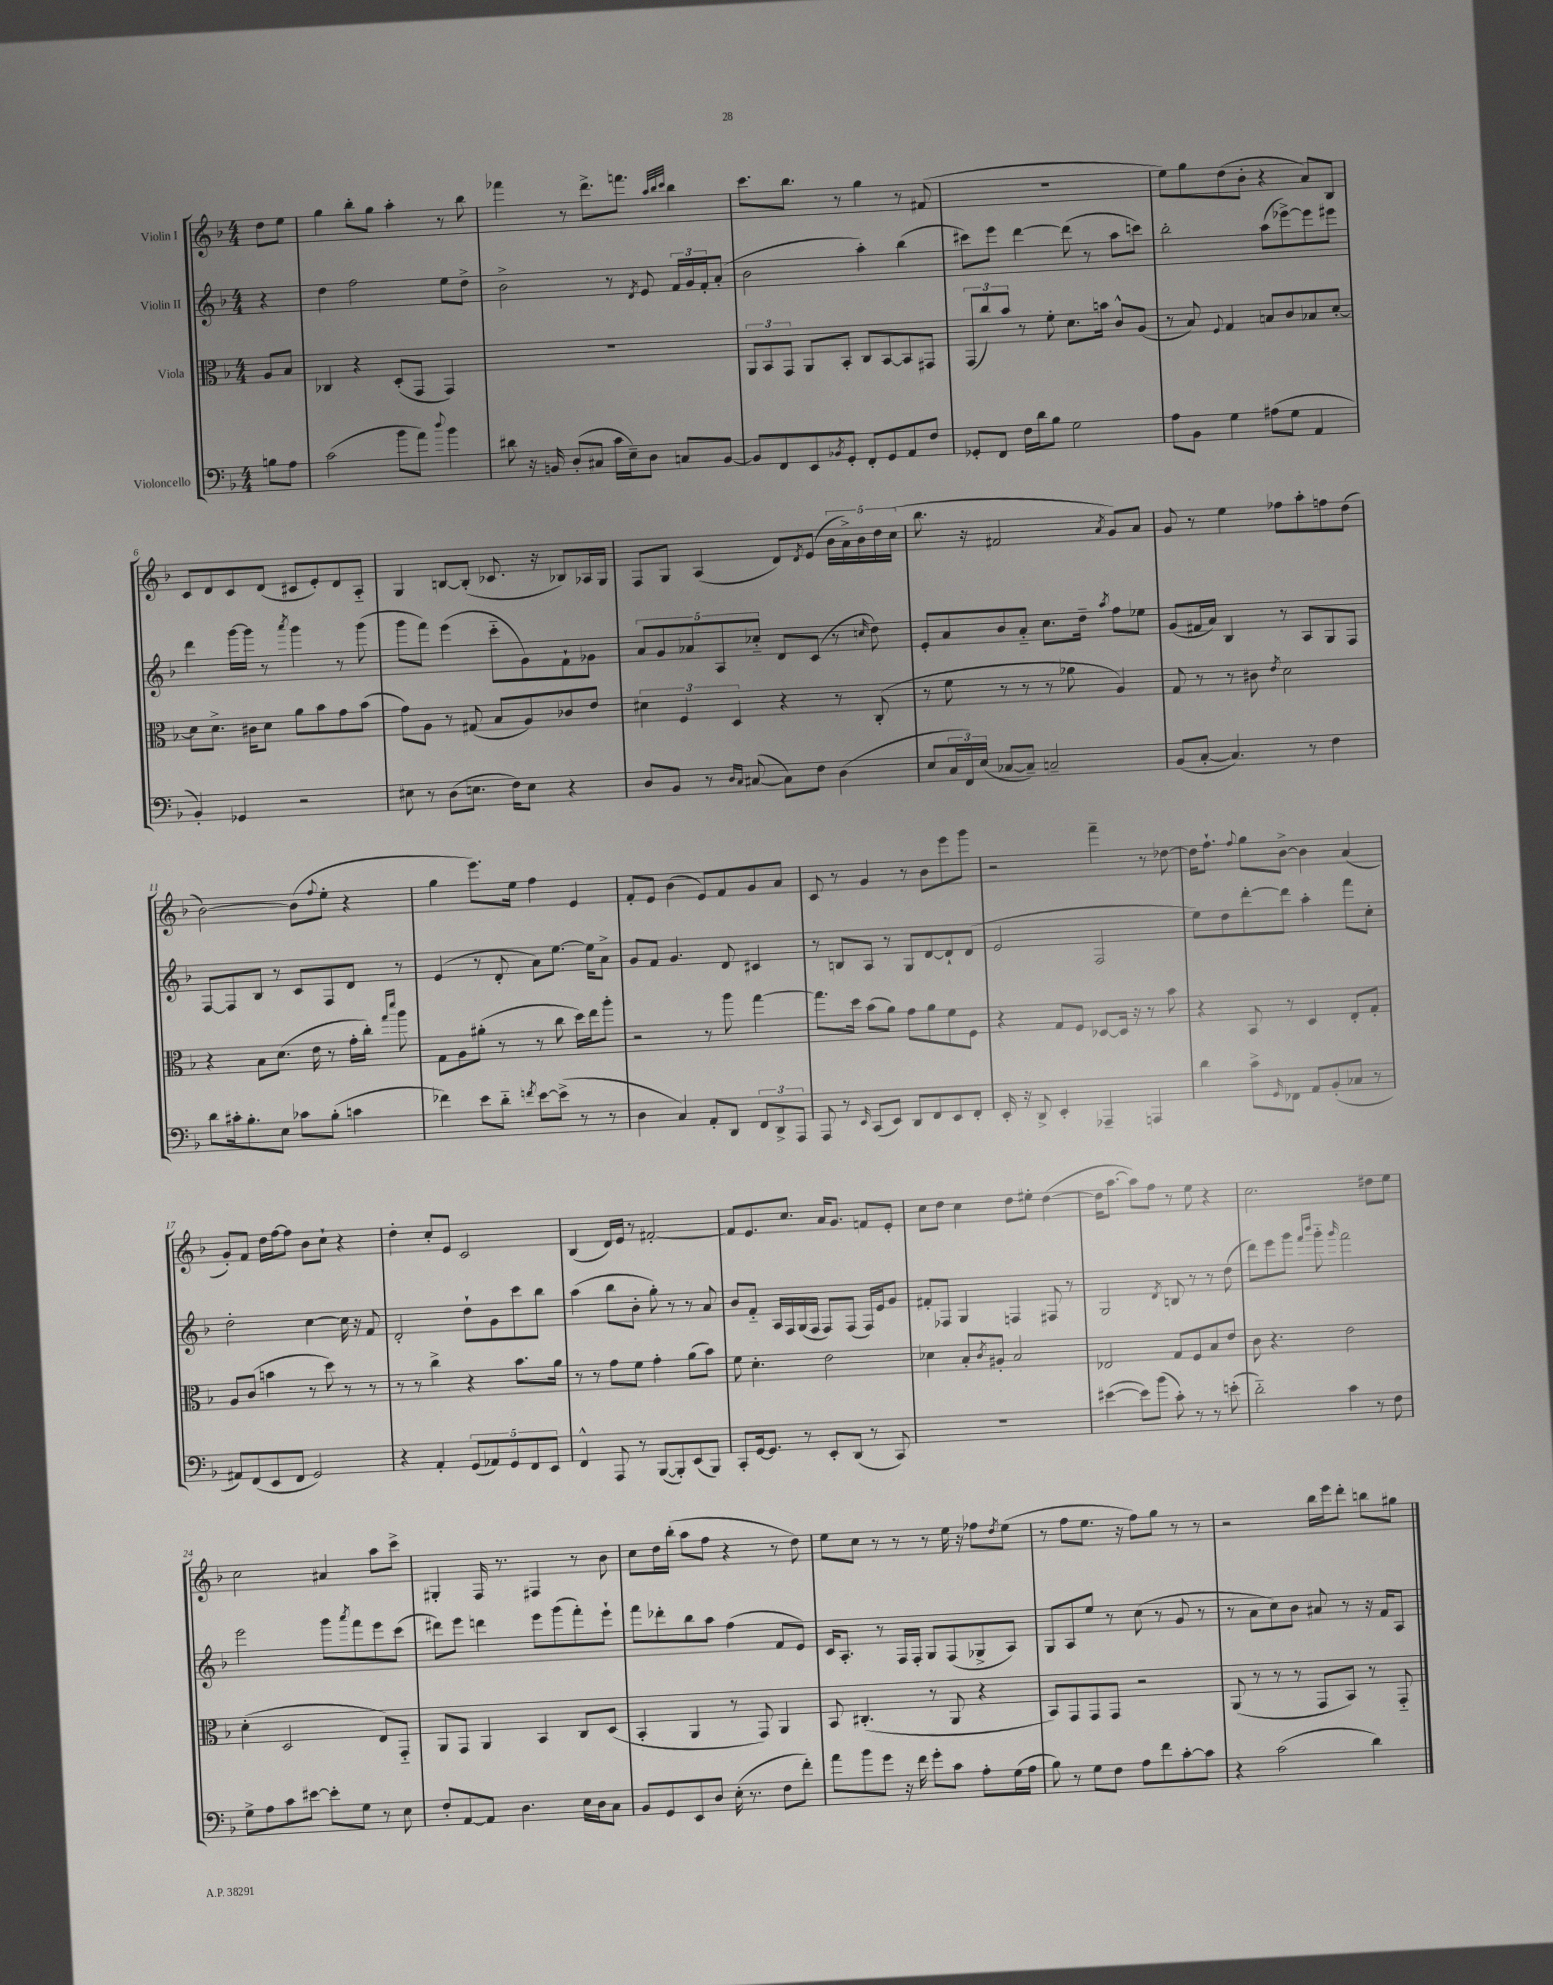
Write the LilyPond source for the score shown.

<<
\new StaffGroup <<
\new Staff = "s0" \with { instrumentName = "Violin I" } {
    \clef treble \key f \major \numericTimeSignature \time 4/4 \partial 4
    d''8 e''8 |
    g''4 bes''8-. g''8 a''4-. r8 bes''8 |
    fes'''4 r8 d'''8.-> f'''8. \grace { a''32 bes''32 c'''32 } bes''4 |
    c'''8. bes''8. r8 g''4 r8 fis'8( |
    R1 |
    e''8) g''8 d''8( bes'8-. r4 a'8) bes8 |
    c'8 d'8 c'8 d'8( cis'8 e'8-.) d'8 a8-_ |
    g4 b8~ b8-.( ces'8. r16 bes8) aes16 g16 |
    f8 g8 a4( d'8) \acciaccatura { d'8 } e'8( \tuplet 5/4 { bes'16 a'16->) bes'16 d''16 c''16( } |
    bes''8. r16 fis'2 \acciaccatura { a'8 } g'8) a'8 |
    g'8 r8 e''4 fes''8 a''8-. f''8 d''8( |
    bes'2~) bes'8( \appoggiatura { f''8 } e''8-. r4 |
    g''4 e'''8.) e''16 f''4 e'4 |
    f'8-. e'8 bes'4( e'8) f'8 g'8 a'8 |
    c'8 r8 g'4 r8 bes'8 e'''8 g'''8 |
    r2 f'''4-- r8 des''8~ |
    des''16 f''8.-! \appoggiatura { f''8 } g''8 bes'8~-> bes'4 a'4( |
    g'8-.) f'8 d''16 f''16~ f''8 bes'8 c''8-! r4 |
    d''4-. c''8-. e'8 c'2 |
    bes4( d'16) e'16 r8 fis'2~-. |
    fis'8 e'8. c''8. a'16 g'8. f'8 e'8-. |
    c''8 d''8 c''4 d''8 eis''8-. d''4~( |
    d''16 a''8.~ a''8) f''8 r8 e''8 r4 |
    c''2. dis''8 e''8 |
    c''2 ais'4 a''8 c'''8-> |
    gis4-. f16 r8. fis4 r8 bes'8 |
    c''8 d''16 bes''16-.( a''8 f''8 r4 r8 d''8) |
    e''8 c''8 r8 r8 r8 e''16 r16 fes''8 \acciaccatura { d''8 } e''8( |
    r8 f''8 e''8. r16 f''8) g''8 r8 r8 |
    r2 bes''16 e'''16 d'''8-. b''8 gis''8 \bar "|." |
}
\new Staff = "s1" \with { instrumentName = "Violin II" } {
    \clef treble \key f \major \numericTimeSignature \time 4/4 \partial 4
    r4 |
    d''4 f''2 e''8 d''8-> |
    bes'2-> r8 \acciaccatura { d'8 } e'8 \tuplet 3/2 { f'16 g'16 f'16-. } a'8-.( |
    bes'2 a''4-.) bes''4( |
    cis'''8) e'''8 d'''4~ d'''8( r8 a''8 c'''8) |
    bes''2-. a''8( ees'''8~->) ees'''8 eis'''8 |
    d'''4 g'''16~ g'''16 r8 \acciaccatura { a'''8 } g'''4 r8 g'''8( |
    g'''8 f'''8) e'''4( c'''8-_ g'8) f'8-! ges'8 |
    \tuplet 5/4 { a'8 g'8 aes'8 a8 ces''8-_ } d'8 c'8( r8 \grace { c''16 } d''8) |
    e'8-. a'8 bes'8 a'8-_ c''8. d''16-- \acciaccatura { a''8 } f''8 ees''8 |
    g'8( fis'16 a'16) bes4 r8 a8 g8 f8 |
    f8~ f8 bes8 r8 c'8 f8 d'8 r8 |
    e'4( r8 d'8-. a'8) e''8.~ e''16 a'8-> |
    g'8 f'8 g'4. d'8 cis'4 |
    r8 b8 a8 r8 g8 d'8~ d'8-! d'8( |
    e'2 f2 |
    e''8) d''8 d'''8~-. d'''8 a''4-. f'''8 c''8-. |
    d''2-. c''4~ c''16 r16 f'8 |
    d'2-. d''8-! g'8 c'''8 bes''8 |
    a''4( bes''8 bes'8-. g''8-.) r8 r8 a'8 |
    bes'8 f'8-_ a16 f16 g16( f16 f8) f8( f16) e'16 g'8 |
    fis'8-. fes8 g4 f4 fis8 r8 |
    g2 \acciaccatura { d'8 } b8 r8 r8 d''8( |
    d'''8) e'''8 g'''8 \grace { f'''16 bes'''16 } g'''8-_ \grace { g'''16 } f'''2 |
    e'''2 g'''8 \acciaccatura { a'''8 } f'''8 e'''8 c'''8( |
    dis'''8) e'''8 d'''4 e'''8 g'''8( f'''8-.) e'''8-! |
    f'''8 des'''8-. bes''8 a''8 f''4( f'8 e'8) |
    c'16 a8.-. r8 f16 f16-. g8 f8( ges8-> a8) |
    g8 a8 e''8 r8 c''8( r8 g'8 r8 |
    r8 a'8 c''8) bes'8 ais'8 r8 r16 f'16 a8 \bar "|." |
}
\new Staff = "s2" \with { instrumentName = "Viola" } {
    \clef alto \key f \major \numericTimeSignature \time 4/4 \partial 4
    a8 bes8 |
    ces4 r4 d8-.( g,8 g,4) |
    R1 |
    \tuplet 3/2 { a,8 bes,8 g,8 } a,8 bes,8-. c8 bes,8~ bes,8 gis,8 |
    \tuplet 3/2 { g,8( c''8) bes'8 } r8 f'8-. d'8. b'16 c'8-^ a8( |
    r8 bes8) \appoggiatura { f8 } g4 b8 c'8 bes8 d'8~-. |
    d'8 d'8.-> cis'16 d'8 a'8 bes'8 g'8 bes'8( |
    g'8) a8 r8 gis8( bes8 a8) ces'8 e'8 |
    \tuplet 3/2 { dis'4 f4 d4 } r4 r8 c8-.( |
    r8 f'8 r8 r8 r8 aes'8 a4) |
    g8 r8 r8 cis'8 \acciaccatura { e'8 } d'2 |
    r4 bes8 d'8.( e'16 r8 g'16-. c''16-.) \grace { g''16 d'''16 } a''8 |
    g8 a8 ais'8-.( r8 r8 c''8 d''16) e''16 a''8-. |
    r2 r8 a''8 g''4~ |
    g''8. d''16 bes'8( a'8) g'8 a'8 f'8 f8 |
    r4 g8 f8 des8~ des16 r16 r8 bes'8 |
    r4 bes,8 r8 d4 e8-. g8-. |
    a8 c'8( b'4 r8 d''8) r8 r8 |
    r8 r8 c''4-> r4 bes'8. a'16 |
    r8 r8 g'8 f'8 g'4-. a'8( bes'8) |
    f'8 d'4.-. e'2 |
    des'4 bes8-. \acciaccatura { c'8 } ais8-. bes2 |
    ees2 g8 f8 bes8 e'8 |
    c'8 r4. e'2 |
    d'4-.( d2 e8) g,8-_ |
    a,8 g,8 a,4 bes,4 c8 d8( |
    bes,4-. a,4 r8 g,8) a,4 |
    bes,8 cis4.-.( r8 a,8 r4 |
    bes,8) g,8 g,8 g,8 r2 |
    a,8( r8 r8 r8 g,8 bes,8) r8 g,8-_ \bar "|." |
}
\new Staff = "s3" \with { instrumentName = "Violoncello" } {
    \clef bass \key f \major \numericTimeSignature \time 4/4 \partial 4
    b8 a8 |
    c'2( bes'8 a'8) \appoggiatura { d''8 } bes'4 |
    dis'8 r16 b,16 d8-.( cis8 c'16 e16--) d8 c8 b,8~ |
    b,8 f,8 e,8 \acciaccatura { bes,8 } g,8-. f,8-. g,8 a,8 f8 |
    ges,8-. f,8 f16 d'16 bes8 g2 |
    a8 bes,8 g4 ais8( g8 a,4 |
    bes,4-.) ges,4 r2 |
    eis8 r8 d8( e8. f16) e8 r4 |
    d8 bes,8 r8 \grace { d16 c16 } cis8~( cis8) f8 d4( |
    e8 \tuplet 3/2 { c16 f,16) e16( } ces8~ ces8--) c2-- |
    bes,8( c8~-. c4.) r8 f4 |
    d'8 cis'16-. bes8.-. e8 ces'8 bes8-.( c'4 |
    fes'4) e'8 d'8-_ \acciaccatura { f'8 } e'8~ e'8->( r8 r8 |
    d4 c4) a,8-. d,8 \tuplet 3/2 { f,8 d,8-> a,,8 } |
    a,,8 r8 \grace { e,16 } c,8( e,8) d,8 f,8 e,8 f,8-. |
    e,16-. r16 d,8-> e,4-. aes,,4-- a,,4 |
    d'4 c'8-> \grace { g,16 } fes,8 a,8 bes,8-.( ces8 r8 |
    ais,8) f,8( e,8 f,8 g,2) |
    r4 a,4-. \tuplet 5/4 { g,8( aes,8) g,8 f,8 e,8 } |
    f,4-^ a,,8 r8 bes,,8~( bes,,8-.) e,8( bes,,8) |
    c,8-. g,16~ g,8. r8 e,8-. d,8( r8 c,8) |
    R1 |
    eis'4~( eis'8) bes'8( c'8-.) r8 r8 e'8-.( |
    d'2-_) c'4 r8 f8 |
    g8-> a8 c'8 eis'8~ eis'8-. g8 r8 e8 |
    f8-. a,8~ a,8 d4. e16 d16 c8 |
    bes,8 g,8 e,8 d8 e16-.( r8. f8 f'8-.) |
    a'8 bes'8 g'8 r16 f'16 g'8-. c'8 a8-. g16( a16 |
    bes8) r8 g8 f8 a8 f'8 c'8~-. c'8 |
    r4 c'2( d'4) \bar "|." |
}
>>
>>
